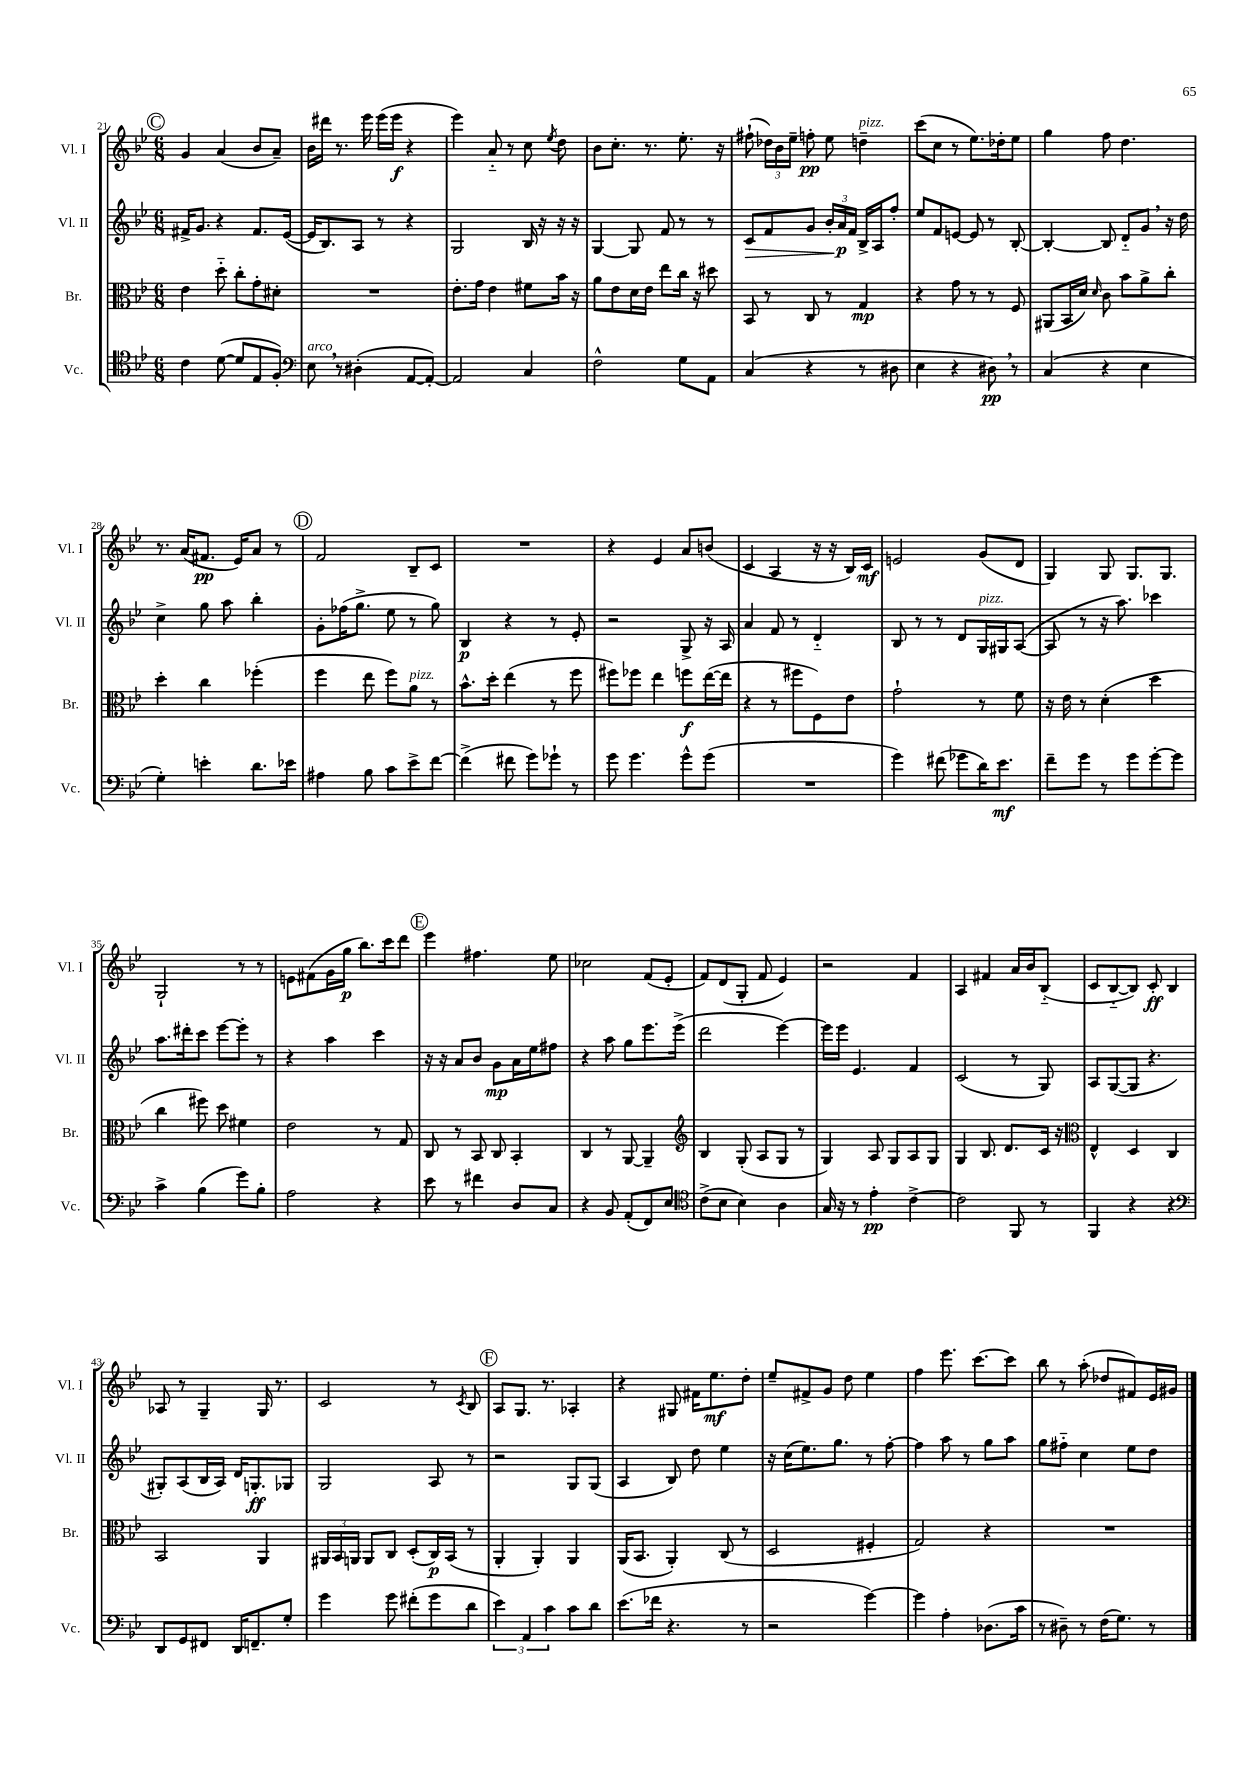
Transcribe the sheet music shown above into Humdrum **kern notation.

**kern	**dynam	**kern	**dynam	**kern	**dynam	**kern	**dynam
*part4	*part4	*part3	*part3	*part2	*part2	*part1	*part1
*staff4	*staff4	*staff3	*staff3	*staff2	*staff2	*staff1	*staff1
*I"Vc.	*	*I"Br.	*	*I"Vl. II	*	*I"Vl. I	*
*I'Vc.	*	*I'Br.	*	*I'Vl. II	*	*I'Vl. I	*
*clefC4	*	*clefC3	*	*clefG2	*	*clefG2	*
*k[b-e-]	*	*k[b-e-]	*	*k[b-e-]	*	*k[b-e-]	*
*M6/8	*	*M6/8	*	*M6/8	*	*M6/8	*
!!LO:REH:place=s1:t=C
=21	=21	=21	=21	=21	=21	=21	=21
4c\	.	4e-\	.	16f#X^/KL	.	4g/	.
.	.	.	.	8.g/J	.	.	.
([8d\	.	8dd\	.	4r	.	(4a/	.
8d/L]	.	8cc'\L	.	.	.	.	.
8E-/	.	8g'\	.	8.f#/L	.	8b-/L	.
8F'/J)	.	8d#X'\J	.	.	.	8a~/J)	.
.	.	.	.	([16e-/Jk	.	.	.
=22	=22	=22	=22	=22	=22	=22	=22
*clefF4	*	*	*	*	*	*	*
!LO:TX:a:i:t=arco	!	!	!	!	!	!	!
8E-,\	.	2.r	.	16e-/KL]	.	16b-\LL	.
.	.	.	.	8.B-/)	.	16ddd#X\JJ	.
8r	.	.	.	.	.	8.r	.
(4D#X'\	.	.	.	8A/J	.	.	.
.	.	.	.	.	.	16eee-\	.
.	.	.	.	8r	.	(16eee-\LL	.
.	.	.	.	.	.	16eee-\JJ	f
[8AA/L	.	.	.	4r	.	4r	.
8AA'/J_)	.	.	.	.	.	.	.
=23	=23	=23	=23	=23	=23	=23	=23
2AA/]	.	8.e-'\L	.	2G/	.	4eee-\)	.
.	.	16g\Jk	.	.	.	.	.
.	.	4e-\	.	.	.	8a/	.
.	.	.	.	.	.	8r	.
4C/	.	8f#X\L	.	16B-/	.	8cc\	.
.	.	.	.	16r	.	.	.
.	.	.	.	.	.	8qee-/	.
.	.	16b-\Jk	.	16r	.	8dd\	.
.	.	16r	.	16r	.	.	.
=24	=24	=24	=24	=24	=24	=24	=24
2F^^\	.	8a\L	.	[4G/	.	8b-\L	.
.	.	8e-\	.	.	.	8.cc'\J	.
.	.	16d\L	.	8G/]	.	.	.
.	.	16e-\JJ	.	.	.	8.r	.
.	.	8ee-\L	.	8f/	.	.	.
8G\L	.	16cc\Jk	.	8r	.	8.ee-'\	.
.	.	16r	.	.	.	.	.
8AA\J	.	8dd#X\	.	8r	.	.	.
.	.	.	.	.	.	16r	.
=25	=25	=25	=25	=25	=25	=25	=25
!	!	!	!	!	!LO:HP:b	!	!
(4C/	.	8BB-/	.	8c/L	>	(8ff#X`\	.
.	.	8r	.	8f/	.	24dd-X\LL)	.
.	.	.	.	.	.	24b-\	.
.	.	.	.	.	.	24ee-~\JJ	.
4r	.	8C/	.	8g/J	.	8ffn'\	pp
.	.	8r	.	24b-'/LL	.	8ee-\	.
.	.	.	.	24a/	] p	.	.
.	.	.	.	24f/JJ	.	.	.
!	!	!	!	!	!	!LO:TX:a:i:t=pizz.	!
8r	.	4G/	mp	16B-^/LL	.	4ddn~\	.
.	.	.	.	16A/J	.	.	.
8D#X\	.	.	.	8ff'/J	.	.	.
=26	=26	=26	=26	=26	=26	=26	=26
4E-\	.	4r	.	8ee-/L	.	(8ccc\L	.
.	.	.	.	8f/	.	8cc\J	.
4r	.	8g\	.	[8en/J	.	8r	.
.	.	8r	.	8e/]	.	8.ee-\L)	.
8D#X,\)	pp	8r	.	8r	.	.	.
.	.	.	.	.	.	16dd-X'\k	.
8r	.	8F/	.	[8B-'/	.	8ee-\J	.
=27	=27	=27	=27	=27	=27	=27	=27
(4C/	.	(8AA#X/L	.	4B-'/_	.	4gg\	.
.	.	16BB-/L	.	.	.	.	.
.	.	16d/JJ)	.	.	.	.	.
.	.	16qqd/	.	.	.	.	.
4r	.	8c\	.	8B-/]	.	8ff\	.
.	.	8b-\L	.	8d/L	.	4.dd\	.
4E-\	.	8a^\	.	8g,/J	.	.	.
.	.	8cc'\J	.	16r	.	.	.
.	.	.	.	16dd\	.	.	.
!!LO:LB:g=z
=28	=28	=28	=28	=28	=28	=28	=28
4G'\)	.	4dd'\	.	4cc^\	.	8.r	.
.	.	.	.	.	.	(16a/KL	.
4en'\	.	4cc\	.	8gg\	.	8.f#X/J	pp
.	.	.	.	8aa\	.	.	.
.	.	.	.	.	.	16e-/KL)	.
8.d\L	.	(4ff-X'\	.	4bb-'\	.	8a/J	.
.	.	.	.	.	.	8r	.
16e-X\Jk	.	.	.	.	.	.	.
!!LO:REH:place=s1:t=D
=29	=29	=29	=29	=29	=29	=29	=29
4A#X\	.	4ff\	.	8g'\L	.	2f/	.
.	.	.	.	(16ff-X\K	.	.	.
.	.	.	.	8.gg^\J	.	.	.
8B-\	.	8ee-\	.	.	.	.	.
8c\L	.	8ff\L)	.	8ee-\	.	.	.
!	!	!LO:TX:a:i:t=pizz.	!	!	!	!	!
8e-^\	.	8a\J	.	8r	.	8B-~/L	.
[8f\J	.	8r	.	8gg\)	.	8c/J	.
=30	=30	=30	=30	=30	=30	=30	=30
(4f^\]	.	8.b-^^\L	.	4B-/	p	2.r	.
.	.	16dd'\Jk	.	.	.	.	.
8f#X\	.	(4ee-\	.	4r	.	.	.
8g\L)	.	.	.	.	.	.	.
8g-X`\J	.	8r	.	8r	.	.	.
8r	.	8ff\	.	8e-'/	.	.	.
=31	=31	=31	=31	=31	=31	=31	=31
8g\	.	8ff#X\L)	.	2r	.	4r	.
4.g\	.	8ff-X\J	.	.	.	.	.
.	.	4ee-\	.	.	.	4e-/	.
8g^^\L	.	8ffn\L	f	8G^/	.	8a/L	.
(8g\J	.	([16ee-\L	.	16r	.	(8bn/J	.
.	.	16ee-\JJ]	.	16A/	.	.	.
=32	=32	=32	=32	=32	=32	=32	=32
2.r	.	4r	.	4a/	.	4c/	.
.	.	8r	.	8f/	.	4A/	.
.	.	8ff#X\L	.	8r	.	.	.
.	.	8F\)	.	4d/	.	16r	.
.	.	.	.	.	.	16r	.
.	.	8e-\J	.	.	.	16B-/LL)	.
.	.	.	.	.	.	16c/JJ	mf
=33	=33	=33	=33	=33	=33	=33	=33
4g\)	.	2g`\	.	8B-/	.	2en/	.
.	.	.	.	8r	.	.	.
(8f#X\	.	.	.	8r	.	.	.
8g-X\L	.	.	.	8d/L	.	.	.
!	!	!	!	!LO:TX:a:i:t=pizz.	!	!	!
16d\K)	.	8r	.	16G/L	.	(8g/L	.
8.e-\J	mf	.	.	16G#X/J	.	.	.
.	.	8f\	.	([8A/J	.	8d/J	.
=34	=34	=34	=34	=34	=34	=34	=34
8f~\L	.	16r	.	8A/]	.	4G/)	.
.	.	16e-\	.	.	.	.	.
8g\J	.	8r	.	8r	.	.	.
8r	.	(4d'\	.	16r	.	8G/	.
.	.	.	.	8.aa\)	.	.	.
8g\L	.	.	.	.	.	8.G/L	.
[8g'\	.	4dd\	.	4ccc-X\	.	.	.
.	.	.	.	.	.	8.G/J	.
8g\J]	.	.	.	.	.	.	.
!!LO:LB:g=z
=35	=35	=35	=35	=35	=35	=35	=35
4c^\	.	4cc\	.	8.aa\L	.	2G`/	.
.	.	.	.	16ddd#X'\k	.	.	.
(4B-\	.	8ff#X\)	.	8ccc\J	.	.	.
.	.	8dd\	.	[8eee-\L	.	.	.
8g\L)	.	4f#X\	.	8eee-'\J]	.	8r	.
8B-'\J	.	.	.	8r	.	8r	.
=36	=36	=36	=36	=36	=36	=36	=36
2A\	.	2e-\	.	4r	.	8en\L	.
.	.	.	.	.	.	(8f#X\	.
.	.	.	.	4aa\	.	16g\L	.
.	.	.	.	.	.	16gg\JJ	p
.	.	.	.	.	.	8.bb-\L)	.
4r	.	8r	.	4ccc\	.	.	.
.	.	.	.	.	.	16ccc\k	.
.	.	8G/	.	.	.	8ddd\J	.
!!LO:REH:place=s1:t=E
=37	=37	=37	=37	=37	=37	=37	=37
8e-\	.	8C/	.	16r	.	4eee-\	.
.	.	.	.	16r	.	.	.
8r	.	8r	.	8a/L	.	.	.
4f#X\	.	8BB-/	.	8b-/J	.	4.ff#X\	.
.	.	8C/	.	8g\L	mp	.	.
8D/L	.	4BB-'/	.	16a\L	.	.	.
.	.	.	.	16ee-\J	.	.	.
8C/J	.	.	.	8ff#X\J	.	8ee-\	.
=38	=38	=38	=38	=38	=38	=38	=38
4r	.	4C/	.	4r	.	2cc-X\	.
8BB-/	.	8r	.	8aa\	.	.	.
(8AA'/L	.	[8AA/	.	8gg\L	.	.	.
8FF/)	.	4AA~/]	.	8.eee-\	.	(8f/L	.
8E-/J	.	.	.	.	.	8e-'/J	.
.	.	.	.	(16eee-^\Jk	.	.	.
=39	=39	=39	=39	=39	=39	=39	=39
*clefC4	*	*clefG2	*	*	*	*	*
(8c^\L	.	4B-/	.	2ddd\	.	8f/L)	.
8B-\J	.	.	.	.	.	(8d/	.
4B-\)	.	(8G'/	.	.	.	8G'/J	.
.	.	8A/L	.	.	.	8f/	.
4A\	.	8G/J	.	[4eee-\)	.	4e-/)	.
.	.	8r	.	.	.	.	.
=40	=40	=40	=40	=40	=40	=40	=40
16G/	.	4G/)	.	16eee-\LL]	.	2r	.
16r	.	.	.	16eee-\JJ	.	.	.
8r	.	.	.	4.e-/	.	.	.
4e-'\	pp	8A/	.	.	.	.	.
.	.	8G/L	.	.	.	.	.
[4c^\	.	8A/	.	4f/	.	4f/	.
.	.	8G/J	.	.	.	.	.
=41	=41	=41	=41	=41	=41	=41	=41
2c\]	.	4G/	.	(2c/	.	4A/	.
.	.	8.B-/	.	.	.	4f#X/	.
.	.	8.d/L	.	.	.	.	.
8FF/	.	.	.	8r	.	16a/LL	.
.	.	.	.	.	.	16b-/J	.
8r	.	16c/Jk	.	8G/)	.	(8B-/J	.
.	.	16r	.	.	.	.	.
=42	=42	=42	=42	=42	=42	=42	=42
*	*	*clefC3	*	*	*	*	*
4FF/	.	4E-^^/	.	8A/L	.	8c/L	.
.	.	.	.	([8G/	.	[8B-/	.
4r	.	4D/	.	8G/J]	.	8B-/J])	.
.	.	.	.	4.r	.	8c'/	ff
4r	.	4C/	.	.	.	4B-/	.
!!LO:LB:g=z
=43	=43	=43	=43	=43	=43	=43	=43
*clefF4	*	*	*	*	*	*	*
8DD/L	.	2BB-/	.	8G#X'/L)	.	8A-X/	.
8GG/	.	.	.	(8A/	.	8r	.
8FF#X/J	.	.	.	16B-/L	.	4G~/	.
.	.	.	.	16A/JJ)	.	.	.
16DD/KL	.	.	.	16d/KL	.	.	.
8.FFn~/	.	.	.	8.Gn'/	ff	.	.
.	.	4AA/	.	.	.	16G/	.
.	.	.	.	.	.	8.r	.
8G'/J	.	.	.	8G-X/J	.	.	.
=44	=44	=44	=44	=44	=44	=44	=44
4g\	.	24AA#X/LL	.	2G/	.	2c/	.
.	.	24BB-/	.	.	.	.	.
.	.	24AAn/JJ	.	.	.	.	.
.	.	8AA/L	.	.	.	.	.
8g\	.	8C/J	.	.	.	.	.
(8f#X'\L	.	(8D'/L	.	.	.	.	.
8g\	.	16C/L)	p	8A/	.	8r	.
.	.	(16BB-/JJ	.	.	.	.	.
.	.	.	.	.	.	8qc/	.
8d\J	.	8r	.	8r	.	8B-/	.
!!LO:REH:place=s1:t=F
=45	=45	=45	=45	=45	=45	=45	=45
6e-\)	.	4AA'/	.	2r	.	8A/L	.
.	.	.	.	.	.	8.G/J	.
6AA/	.	.	.	.	.	.	.
.	.	4AA'/)	.	.	.	.	.
.	.	.	.	.	.	8.r	.
6c\	.	.	.	.	.	.	.
8c\L	.	4AA/	.	8G/L	.	4A-X'/	.
8d\J	.	.	.	(8G/J	.	.	.
=46	=46	=46	=46	=46	=46	=46	=46
(8.e-\L	.	(16AA/KL	.	4A/	.	4r	.
.	.	8.BB-/J	.	.	.	.	.
16f-X\Jk	.	.	.	.	.	.	.
4.r	.	4AA'/)	.	8B-/)	.	8G#X/	.
.	.	.	.	8dd\	.	16f#X\KL	.
.	.	.	.	.	.	8.ee-\	mf
.	.	(8C/	.	4ee-\	.	.	.
8r	.	8r	.	.	.	8dd'\J	.
=47	=47	=47	=47	=47	=47	=47	=47
2r	.	2D/	.	16r	.	8ee-~/L	.
.	.	.	.	(16cc\KL	.	.	.
.	.	.	.	8.ee-\)	.	8f#X^/	.
.	.	.	.	.	.	8g/J	.
.	.	.	.	8.gg\J	.	.	.
.	.	.	.	.	.	8dd\	.
[4g\)	.	4F#X'/	.	8r	.	4ee-\	.
.	.	.	.	[8ff'\	.	.	.
=48	=48	=48	=48	=48	=48	=48	=48
4g\]	.	2G/)	.	4ff\]	.	4ff\	.
4A'\	.	.	.	8aa\	.	8.eee-\	.
.	.	.	.	8r	.	.	.
.	.	.	.	.	.	[8.ccc\L	.
(8.D-X\L	.	4r	.	8gg\L	.	.	.
.	.	.	.	8aa\J	.	8ccc\J]	.
16c\Jk	.	.	.	.	.	.	.
=49	=49	=49	=49	=49	=49	=49	=49
8r	.	2.r	.	8gg\L	.	8bb-\	.
8D#X~\)	.	.	.	8ff#X\J	.	8r	.
8r	.	.	.	4cc\	.	(8aa'\	.
(16F\KL	.	.	.	.	.	8dd-X/L	.
8.G\J)	.	.	.	.	.	.	.
.	.	.	.	8ee-\L	.	8f#X/)	.
8r	.	.	.	8dd\J	.	16e-/L	.
.	.	.	.	.	.	16g#X/JJ	.
==	==	==	==	==	==	==	==
*-	*-	*-	*-	*-	*-	*-	*-
